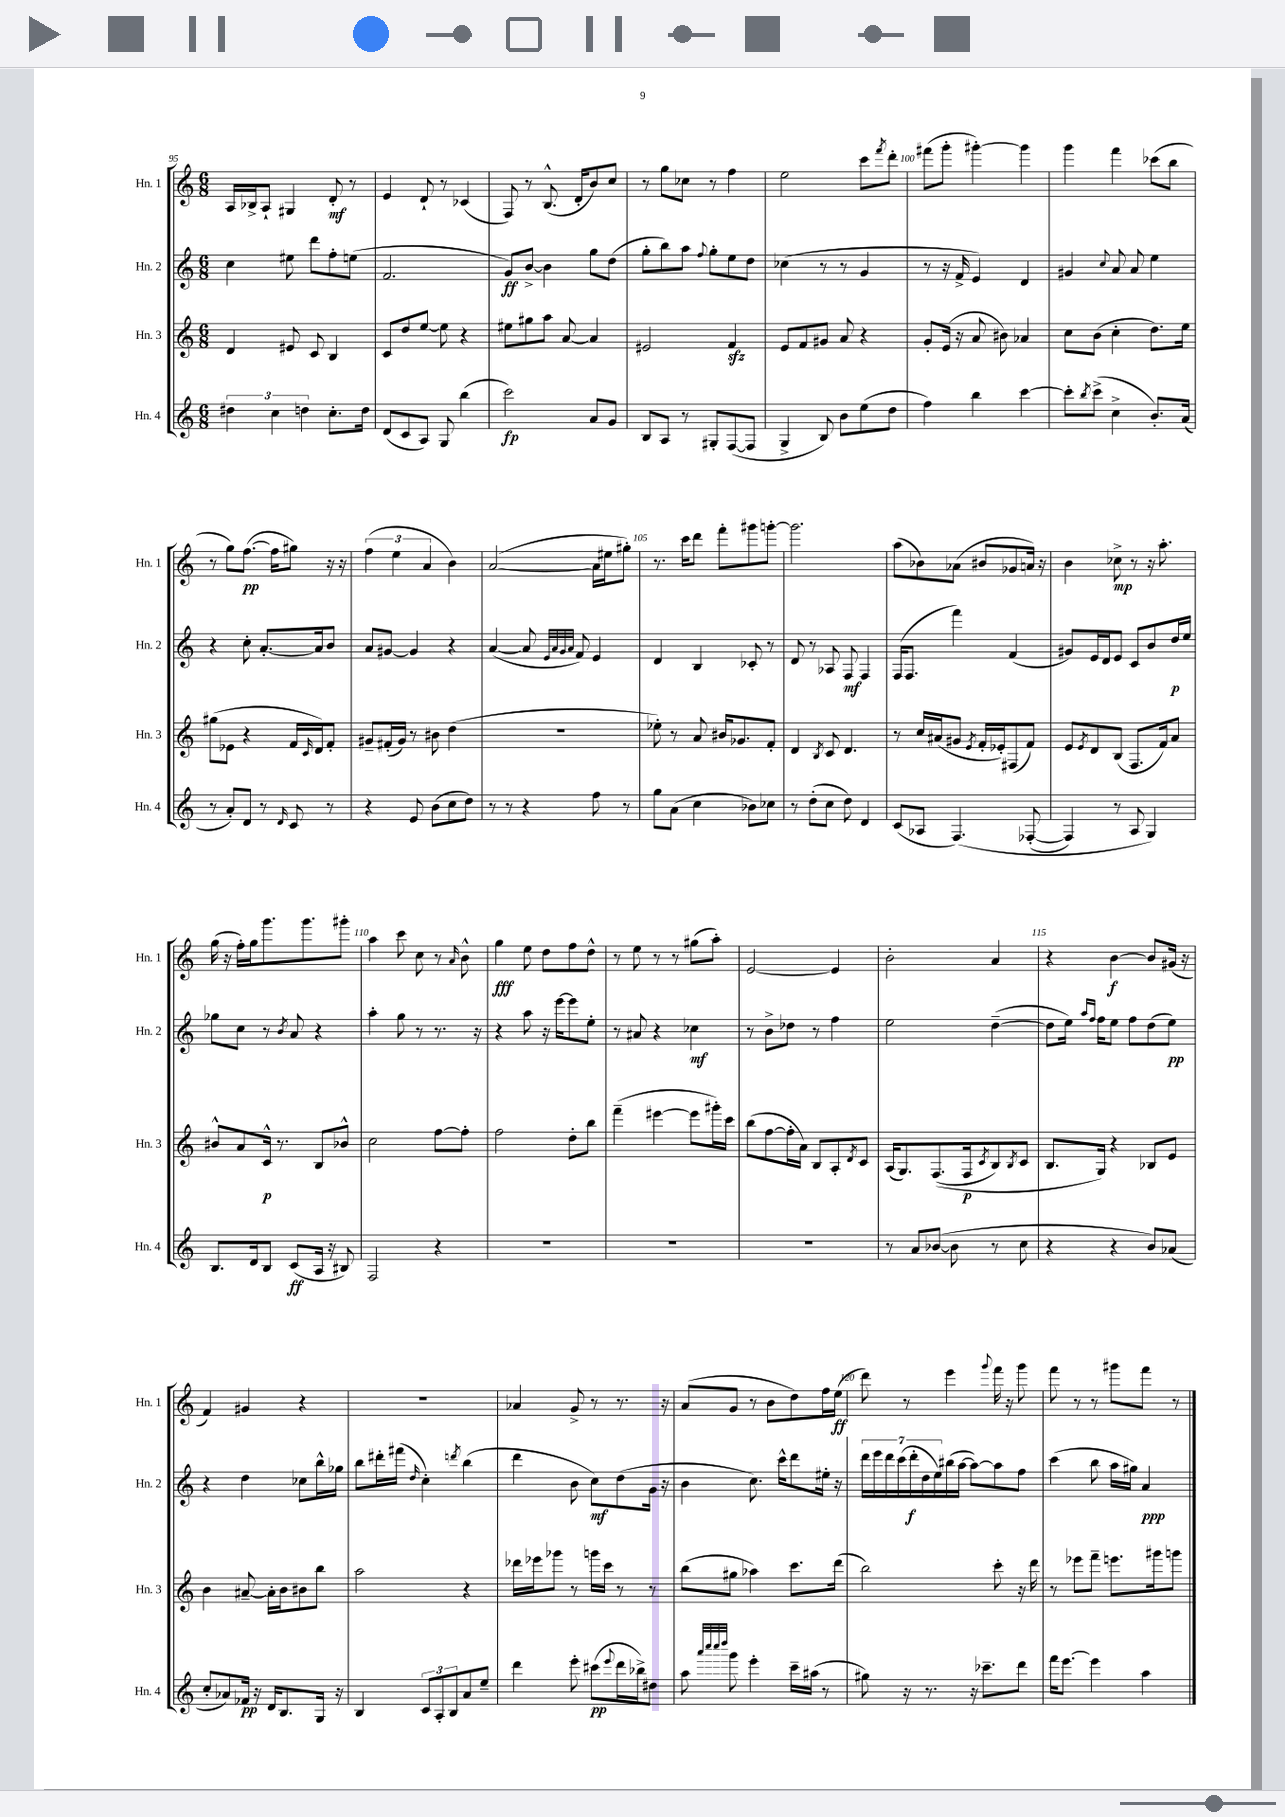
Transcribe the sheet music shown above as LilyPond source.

<<
\new StaffGroup <<
\new Staff = "s0" \with { instrumentName = "Hn. 1" shortInstrumentName = "Hn. 1" } {
    \clef treble \key c \major \numericTimeSignature \time 6/8
    a16 bes16-> a8-! gis4 d'8-.\mf r8 |
    e'4 d'8-! r8 ces'4( |
    f8) r8 b8.-^( d'16-. b'8) c''8 |
    r8 g''8 ces''8 r8 f''4 |
    e''2 c'''8 \acciaccatura { f'''8 } d'''8-. |
    fis'''8( g'''8-. gis'''4~-.) gis'''4 |
    g'''4 f'''4 ces'''8( b''8 |
    r8 g''8) f''8.~\pp( f''16 gis''8) r16 r16 |
    \tuplet 3/2 { f''4( e''4 a'4 } b'4) |
    a'2~( a'16 eis''16 gis''8-.) |
    r8. c'''16 d'''8 f'''8-. gis'''8 g'''8~-. |
    g'''2. |
    a''8( bes'8) aes'8( bis'8 ges'8 a'16) r16 |
    b'4 ces''8->\mp r8 r16 a''8.-. |
    g''16( r16 f''16-.) g''16 g'''8. g'''8. gis'''8-. |
    a''4 c'''8 c''8 r8 \grace { a'16 } b'8-^ |
    g''4\fff e''8 d''8 f''8 d''8-^ |
    r8 e''8 r8 r8 gis''8( a''8-.) |
    e'2~ e'4 |
    b'2-. a'4 |
    r4 b'4~\f b'8 gis'16( r16 |
    f'4) gis'4 r4 |
    R2. |
    aes'4 g'8-> r8 r8. r16 |
    a'8( g'8 r8 b'8 d''8) f''16 e''16\ff( |
    d'''8) r8 e'''4 \appoggiatura { g'''8 } f'''16 r16 g'''8 |
    f'''8 r8 r8 gis'''8 f'''8 r8 \bar "|." |
}
\new Staff = "s1" \with { instrumentName = "Hn. 2" shortInstrumentName = "Hn. 2" } {
    \clef treble \key c \major \numericTimeSignature \time 6/8
    c''4 eis''8 d'''8 f''8-. e''8( |
    f'2. |
    g'8\ff) b'8~-> b'4 g''8 d''8( |
    g''8-. b''8) a''8 \appoggiatura { f''8 } g''8-. e''8 d''8 |
    ces''4( r8 r8 g'4 |
    r8 r16 f'16-> e'4) d'4 |
    gis'4 \appoggiatura { c''8 } a'8 a'8 e''4 |
    r4 c''8-. a'8.~-. a'16 b'8 |
    a'8 gis'8~ gis'4 r4 |
    a'4~( a'8 \grace { e'32 a'32 g'32 a'32 } f'8) e'4 |
    d'4 b4 ces'8-. r8 |
    d'8 r8 aes8 f8\mf f4 |
    f16( f8. f'''4) f'4( |
    gis'8) e'16 d'16 e'8 c'8 b'8 d''16\p e''16 |
    ges''8 c''8 r8 \acciaccatura { b'8 } a'8 r4 |
    a''4-. g''8 r8 r8. r16 |
    r4 a''8 r16 e'''16~ e'''8 e''8-. |
    r8 ais'8 r4 ces''4\mf |
    r8 b'8-> des''8 r8 f''4 |
    e''2 d''4~--( |
    d''8 e''16) \grace { a''16 f''16 } f''16 e''8 f''8 d''8( e''8\pp) |
    r4 d''4 ces''8 b''16-^ ges''16 |
    b''8 dis'''16-. fis'''16( \grace { d''16 } c''4-.) \acciaccatura { d'''8 } b''4( |
    d'''4 b'8 c''8\mf) d''8( g'16 r16 |
    b'4 c''8.) c'''16-^ d'''8 eis''16-. r16 |
    \tuplet 7/4 { d'''16 e'''16 d'''16 c'''16( d'''16-.\f d''16 e''16) } bis''16( a''16~ a''8~) a''8 f''8 |
    c'''4( b''8 a''16 gis''16) a'4\ppp \bar "|." |
}
\new Staff = "s2" \with { instrumentName = "Hn. 3" shortInstrumentName = "Hn. 3" } {
    \clef treble \key c \major \numericTimeSignature \time 6/8
    d'4 eis'8 c'8 b4 |
    c'8 d''8 e''8~ e''8 r4 |
    eis''8 gis''8 a''8 a'8~ a'4 |
    eis'2 f'4\sfz |
    e'8 f'8 gis'8 a'8 r4 |
    g'8-. e'16( r16 a'8 bis'8) aes'4 |
    c''8 b'8( c''4-. d''8.) e''16 |
    gis''8( ees'8 r4 f'16 \grace { c'16 } d'16) f'8-. |
    gis'8-- fis'16-.( gis'16) r8 bis'8 d''4( |
    R2. |
    ees''8-.) r8 a'8 bis'16 ges'8. f'8-. |
    d'4 \acciaccatura { b8 } c'8 d'4. |
    r8 c''16 ais'16( gis'8 \acciaccatura { e'8 } f'16-. ees'16-.) fis8( f'8) |
    e'8 \acciaccatura { e'8 } d'8 b8( f8. f'16) a'8 |
    bis'8-^ a'8 c'16-^\p r8. b8 bes'8-^ |
    c''2 f''8~ f''8-. |
    f''2 d''8-. b''8 |
    f'''4--( eis'''4~ eis'''8 gis'''16-.) c'''16 |
    b''8( f''8~ f''16-. a'16) b8 a8-. \acciaccatura { d'8 } c'8 |
    a16( g8.) f8.(\( f16\p \acciaccatura { c'8 } b8) \acciaccatura { b8 } c'8 |
    b8. g16\) r4 bes8 e'8 |
    b'4 ais'8~-- ais'16-. b'16 bis'8 b''8 |
    a''2 r4 |
    des'''16 ees'''16 ges'''8 r8 g'''16 c'''16 r8 r8 |
    b''8( gis''8 aes''4) c'''8. d'''16( |
    b''2) c'''8-. r16 d'''16 |
    r8 ees'''8 f'''8-- e'''8. gis'''16 g'''8 \bar "|." |
}
\new Staff = "s3" \with { instrumentName = "Hn. 4" shortInstrumentName = "Hn. 4" } {
    \clef treble \key c \major \numericTimeSignature \time 6/8
    \tuplet 3/2 { dis''4 c''4 d''4 } c''8.-. d''16 |
    d'8( c'8 a8) g8 b''4( |
    c'''2\fp) a'8 g'8 |
    b8 a8 r8 gis8-. f8~( f8 |
    g4-> b8) b'8 e''8( d''8 |
    f''4) b''4 c'''4~ |
    c'''8-. \acciaccatura { b''8 } c'''8->( c''4-> b'8.-.) a'16( |
    r8 a'8-.) d'8 r8 \grace { d'16 } c'8 r8 |
    r4 e'8 b'8( c''8 d''8) |
    r8 r8 r4 f''8 r8 |
    g''8 a'8( c''4 bes'8) ces''8 |
    r8 d''8-.( c''8 d''8) d'4 |
    c'8( aes8 f4.)\( fes8~-.( |
    fes4) r8 a8 g4\) |
    b8. d'16 b8 c'8\ff( a16 r16 bis8) |
    f2 r4 |
    R2. |
    R2. |
    R2. |
    r8 a'8 bes'8~( bes'8 r8 c''8 |
    r4 r4 b'8) aes'8( |
    c''8-. aes'8) fes'16\pp r16 d'16 b8. g16 r16 |
    b4 \tuplet 3/2 { c'8 a8-. b8 } a'8 e''8-- |
    d'''4 e'''8-. cis'''8\pp( \appoggiatura { e'''8 } d'''16 bes''16->) dis''8 |
    a''8 \grace { a'''32 c''''32 c''''32 d''''32 } g'''8 e'''4-. c'''16-- ais''16( r8 |
    gis''8) r16 r8. r16 ces'''8.-- d'''8 |
    f'''16 e'''8.~ e'''4 a''4 \bar "|." |
}
>>
>>
\layout { \context { \Score currentBarNumber = #95 \override BarNumber.break-visibility = ##(#f #t #t) barNumberVisibility = #(every-nth-bar-number-visible 5) } }
